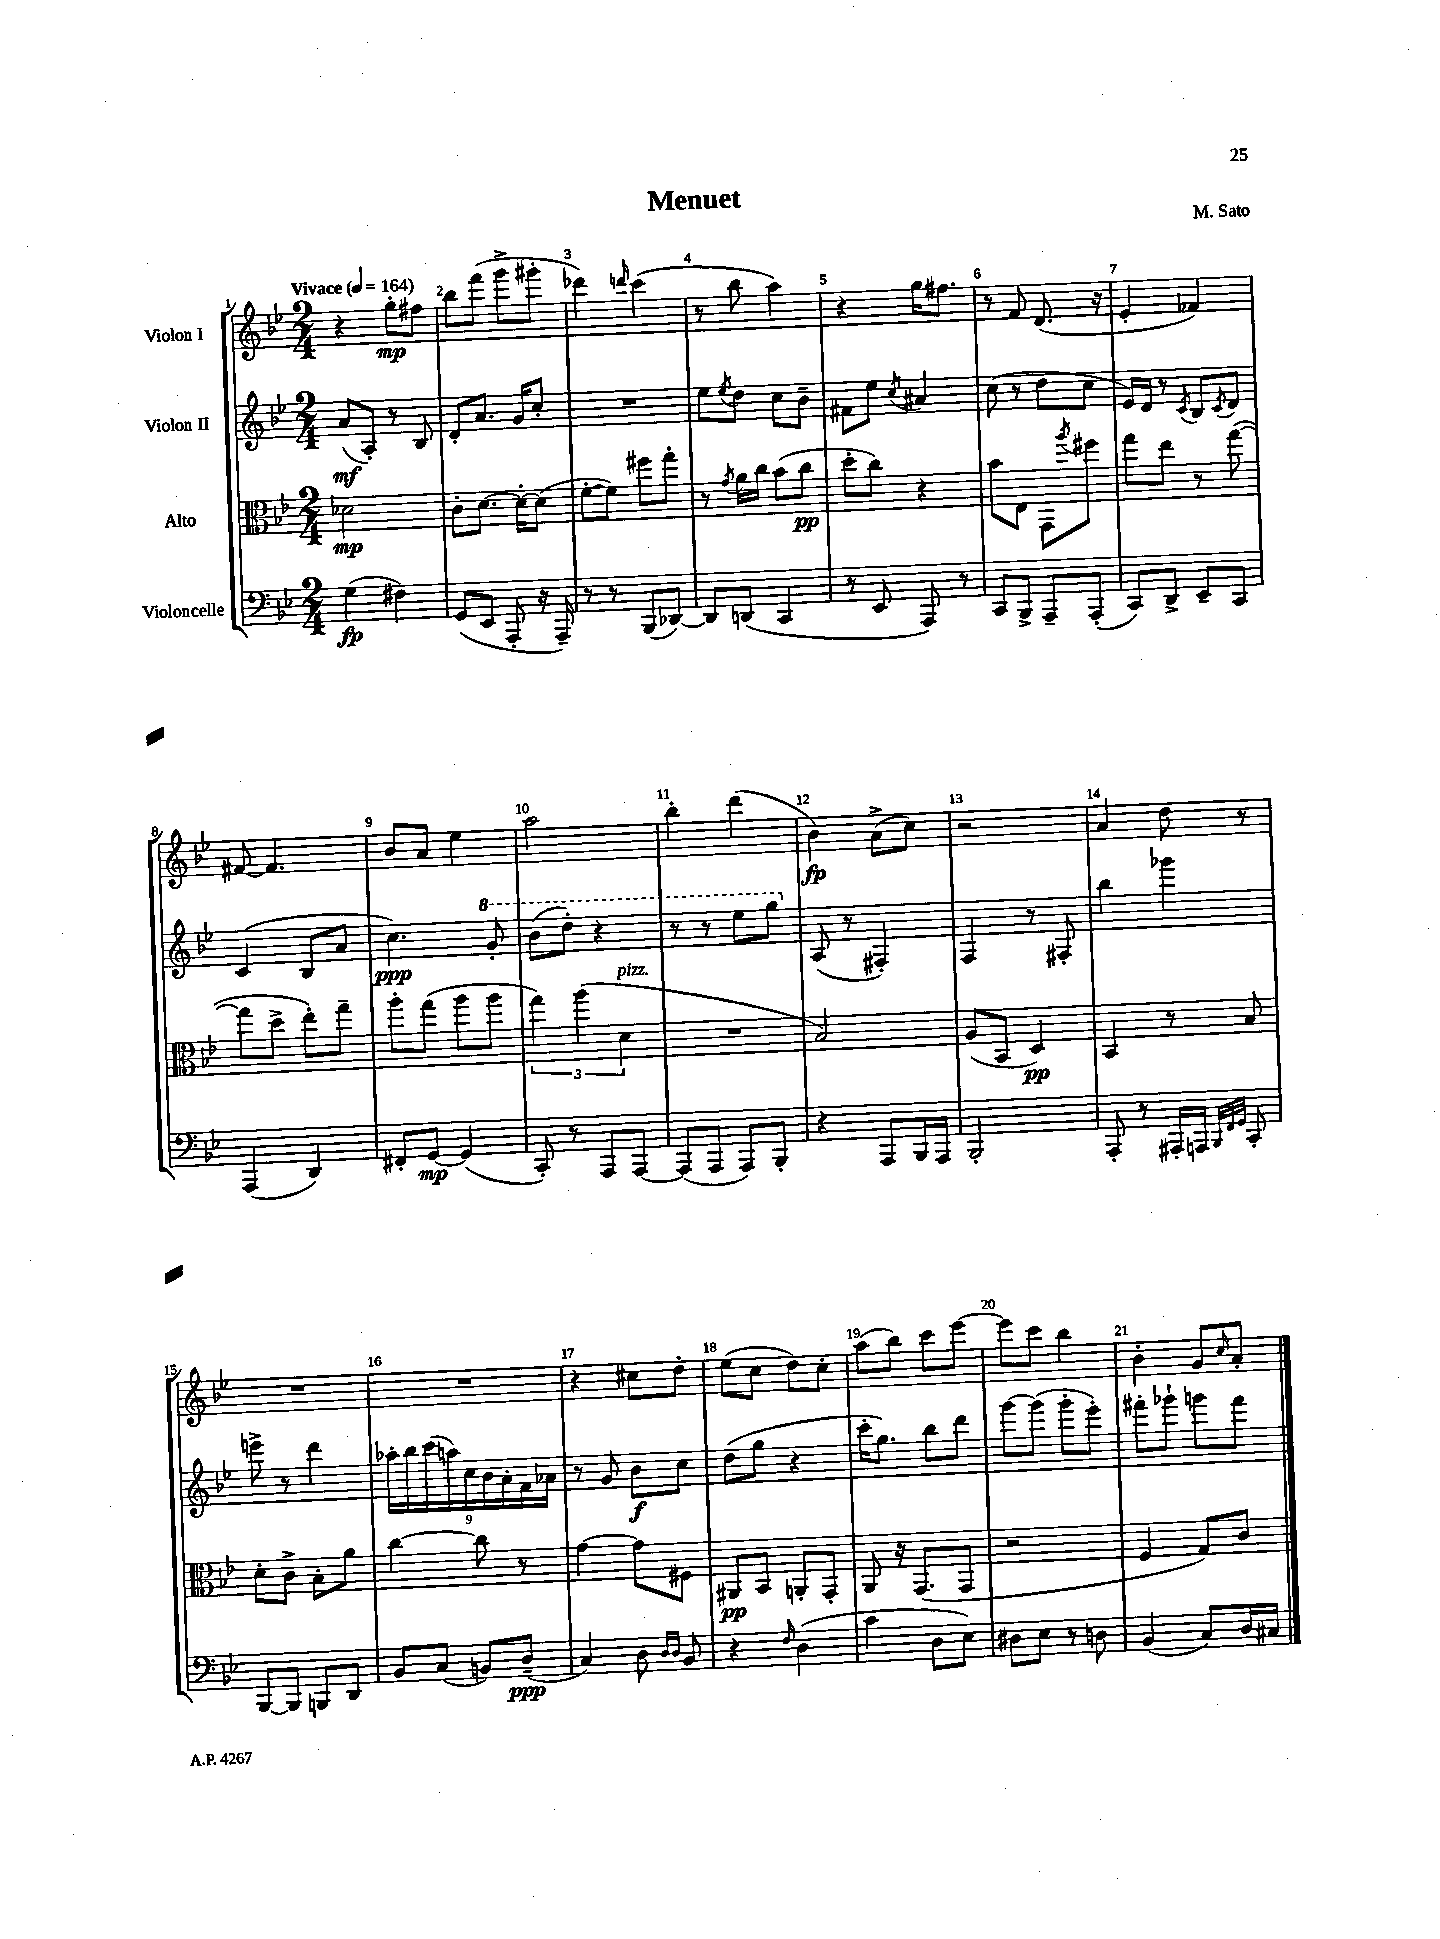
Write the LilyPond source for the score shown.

\header { title = "Menuet" composer = "M. Sato" }
<<
\new StaffGroup <<
\new Staff = "s0" \with { instrumentName = "Violon I" } {
    \clef treble \key bes \major \numericTimeSignature \time 2/4 \tempo "Vivace" 4 = 164
    r4 g''8-.\mp fis''8 |
    bes''8 f'''8( g'''8-> gis'''8-. |
    des'''4) \grace { d'''16 } c'''4( |
    r8 bes''8 a''4) |
    r4 g''16 fis''8. |
    r8 f'8 d'8.( r16 |
    ees'4-. fes'4) |
    fis'8~ fis'4. |
    bes'8 a'8 ees''4 |
    a''2 |
    bes''4-. d'''4( |
    bes'4\fp) a'8->( c''8) |
    r2 |
    a'4 d''8 r8 |
    R2 |
    R2 |
    r4 cis''8 d''8-. |
    ees''8( c''8 d''8) c''8-. |
    a''8( bes''8) c'''8 ees'''8~ |
    ees'''8 c'''8 bes''4 |
    bes'4-. g'8 \grace { c''16 } a'8-. \bar "|." |
}
\new Staff = "s1" \with { instrumentName = "Violon II" } {
    \clef treble \key bes \major \numericTimeSignature \time 2/4
    a'8\mf( a8-.) r8 bes8 |
    d'8-. a'8. g'16 c''8-. |
    R2 |
    ees''8 \acciaccatura { ees''8 } d''8 c''8 bes'8-- |
    fis'8 ees''8 \acciaccatura { c''8 } ais'4 |
    c''8( r8 d''8 c''8 |
    ees'16) d'16 r8 \acciaccatura { c'8 } bes8 \acciaccatura { c'8 } d'8 |
    c'4( bes8 a'8 |
    c''4.\ppp) \ottava #1 g''8-. |
    bes''8( d'''8-.) r4 |
    r8 r8 ees'''8 g'''8 \ottava #0 |
    a8( r8 fis4-.) |
    f4 r8 fis8-. |
    bes''4 ges'''4 |
    e'''8-> r8 d'''4 |
    \tuplet 9/8 { aes''16-. bes''16 c'''16( a''16) c''16 bes'16 a'16-. f'16 aes'16 } |
    r8 g'8 bes'8\f c''8 |
    d''8( g''8 r4 |
    c'''16-. g''8.) bes''8 d'''8 |
    g'''8~ g'''8( g'''8-. ees'''8-.) |
    fis'''8-. ges'''8-! g'''8 fis'''8 \bar "|." |
}
\new Staff = "s2" \with { instrumentName = "Alto" } {
    \clef alto \key bes \major \numericTimeSignature \time 2/4
    des'2\mp |
    c'8-. d'8.~ d'16~-. d'8( |
    f'8~-. f'8) fis''8 g''8-. |
    r8 \acciaccatura { g'8 } a'16 c''16 bes'8( c''8\pp |
    d''8-. c''8) r4 |
    bes'8 ees8 g,8 \acciaccatura { a''8 } fis''8 |
    g''8 ees''8 r8 g''8~( |
    g''8 d''8-> ees''8-.) g''8-- |
    a''8-. g''8( a''8 a''8 |
    \tuplet 3/2 { g''4) a''4( d'4^\markup { \italic "pizz." } } |
    R2 |
    bes2) |
    a8( bes,8 d4\pp) |
    bes,4 r8 bes8 |
    d'8-. c'8-> bes8-. a'8 |
    c''4~ c''8 r8 |
    g'4~ g'8 fis8 |
    ais,8\pp bes,8 a,8-. g,8-. |
    a,8 r16 g,8.( g,8 |
    r2 |
    f4 g8) c'8 \bar "|." |
}
\new Staff = "s3" \with { instrumentName = "Violoncelle" } {
    \clef bass \key bes \major \numericTimeSignature \time 2/4
    g4\fp( fis4) |
    g,8( ees,8 a,,8-. r16 a,,16--) |
    r8 r8 bes,,8( des,8~) |
    des,8 d,8( c,4 |
    r8 ees,8 a,,8) r8 |
    c,8 bes,,8-> a,,8-- a,,8-.( |
    c,8) d,8-> ees,8-- c,8 |
    a,,4( d,4) |
    fis,8-. g,8~\mp g,4( |
    c,8-.) r8 a,,8 a,,8~ |
    a,,8( a,,8 a,,8) bes,,8-. |
    r4 a,,8 bes,,16 a,,16 |
    bes,,2-. |
    a,,8-. r8 ais,,16-. a,,16 \grace { bes,,32 f,32 g,32 } c,8-. |
    bes,,8~ bes,,8 b,,8 d,8 |
    bes,8 c8( b,8) d8--\ppp( |
    c4) d8 \grace { d16 d16 } bes,8 |
    r4 \grace { f16 } d4( |
    c'4 d8 ees8) |
    dis8 ees8 r8 d8 |
    bes,4( c8) d16 cis16 \bar "|." |
}
>>
>>
\layout { \context { \Score \override BarNumber.break-visibility = ##(#f #t #t) barNumberVisibility = #all-bar-numbers-visible } }
